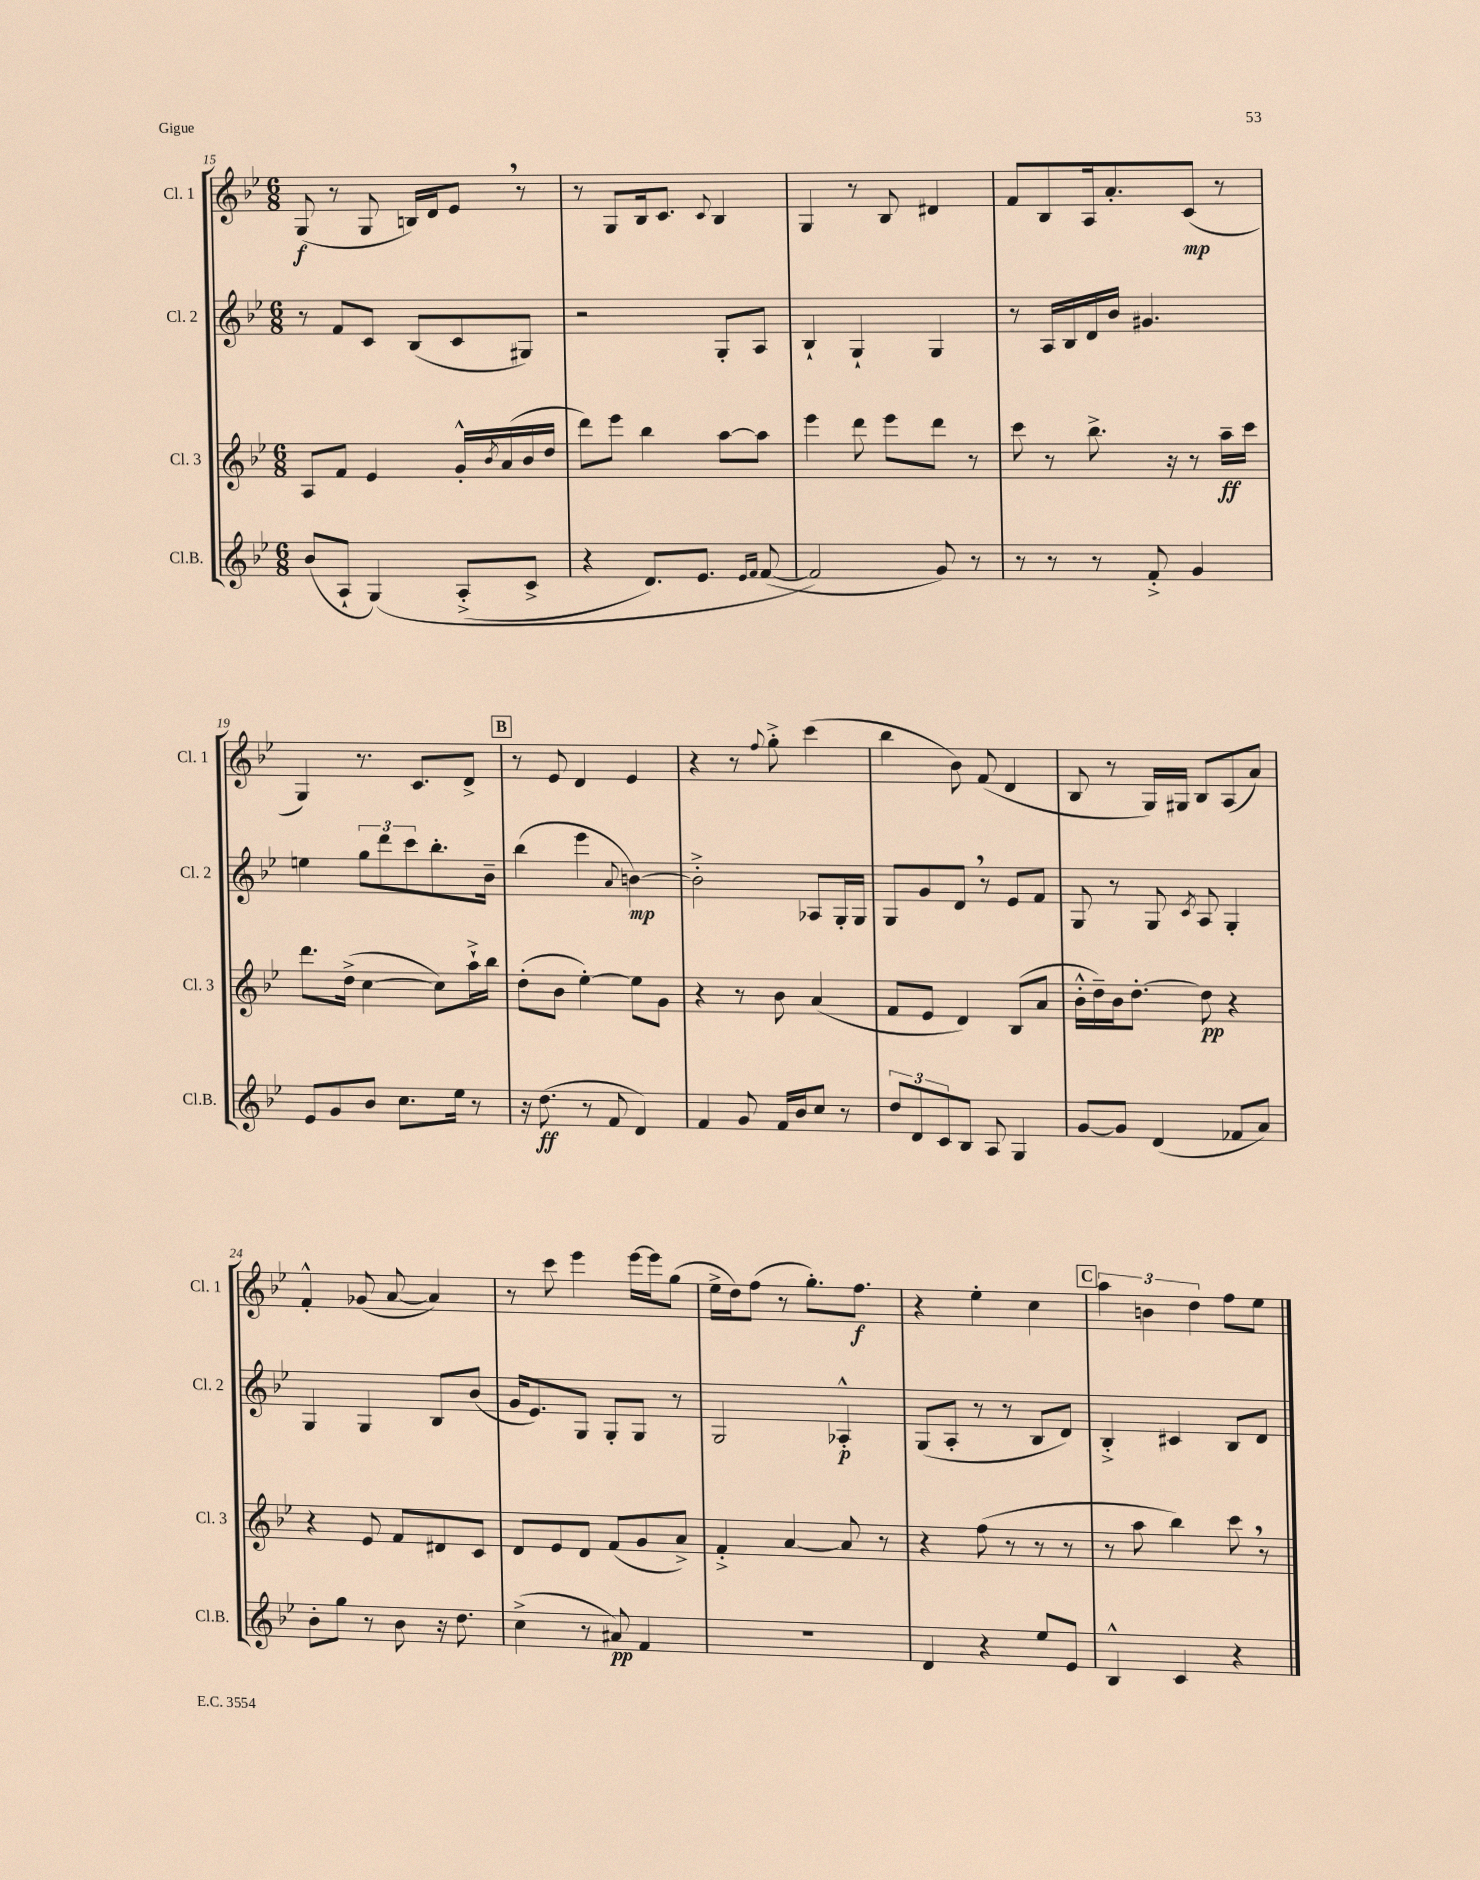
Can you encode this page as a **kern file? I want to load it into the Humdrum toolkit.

**kern	**dynam	**kern	**dynam	**kern	**dynam	**kern	**dynam
*part4	*part4	*part3	*part3	*part2	*part2	*part1	*part1
*staff4	*staff4	*staff3	*staff3	*staff2	*staff2	*staff1	*staff1
*I"Cl.B.	*	*I"Cl. 3	*	*I"Cl. 2	*	*I"Cl. 1	*
*I'Cl.B.	*	*I'Cl. 3	*	*I'Cl. 2	*	*I'Cl. 1	*
*clefG2	*	*clefG2	*	*clefG2	*	*clefG2	*
*k[b-e-]	*	*k[b-e-]	*	*k[b-e-]	*	*k[b-e-]	*
*M6/8	*	*M6/8	*	*M6/8	*	*M6/8	*
=15	=15	=15	=15	=15	=15	=15	=15
(8b-/L	.	8A/L	.	8r	.	(8G/	f
8A`/J	.	8f/J	.	8f/L	.	8r	.
(4G/)	.	4e-/	.	8c/J	.	8G/	.
.	.	.	.	(8B-/L	.	16Bn/LL)	.
.	.	.	.	.	.	16d/J	.
(8A'^/L	.	16g'^^/LL	.	8c/	.	8e-,/J	.
.	.	8qb-/	.	.	.	.	.
.	.	(16a/	.	.	.	.	.
8c^/J	.	16b-/	.	8G#X/J)	.	8r	.
.	.	16dd/JJ	.	.	.	.	.
=16	=16	=16	=16	=16	=16	=16	=16
4r	.	8ddd\L)	.	2r	.	8r	.
.	.	8eee-\J	.	.	.	8G/L	.
8.d/L)	.	4bb-\	.	.	.	16B-/k	.
.	.	.	.	.	.	8.c/J	.
8.e-/J	.	.	.	.	.	.	.
.	.	.	.	.	.	8qqc/	.
.	.	[8aa\L	.	8G'/L	.	4B-/	.
16qqe-/LL	.	.	.	.	.	.	.
16qqf/JJ	.	.	.	.	.	.	.
([8f/	.	8aa\J]	.	8A/J	.	.	.
=17	=17	=17	=17	=17	=17	=17	=17
2f/])	.	4eee-\	.	4B-`/	.	4G/	.
.	.	8ddd\	.	4G`/	.	8r	.
.	.	8eee-\L	.	.	.	8B-/	.
8g/)	.	8ddd\J	.	4G/	.	4d#X/	.
8r	.	8r	.	.	.	.	.
=18	=18	=18	=18	=18	=18	=18	=18
8r	.	8ccc\	.	8r	.	8f/L	.
8r	.	8r	.	16A/LL	.	8B-/	.
.	.	.	.	16B-/	.	.	.
8r	.	8.bb-^\	.	16d/	.	16A/k	.
.	.	.	.	16b-/JJ	.	8.a'/	.
8f'^/	.	.	.	4.g#X/	.	.	.
.	.	16r	.	.	.	.	.
4g/	.	8r	.	.	.	(8c/J	mp
.	.	16aa~\LL	ff	.	.	8r	.
.	.	16ccc\JJ	.	.	.	.	.
!!LO:LB:g=z
=19	=19	=19	=19	=19	=19	=19	=19
8e-/L	.	8.ddd\L	.	4een\	.	4G/)	.
8g/	.	.	.	.	.	.	.
.	.	(16dd^\Jk	.	.	.	.	.
8b-/J	.	[4cc\	.	12gg\L	.	8.r	.
.	.	.	.	12ddd\	.	.	.
8.cc\L	.	.	.	.	.	.	.
.	.	.	.	12ccc\	.	.	.
.	.	.	.	.	.	8.c/L	.
.	.	8cc\L])	.	8.bb-'\	.	.	.
16ee-\Jk	.	.	.	.	.	.	.
8r	.	16aa`^\L	.	.	.	8d^/J	.
.	.	16bb-\JJ	.	16b-~\Jk	.	.	.
!!LO:REH:place=s1:t=B
=20	=20	=20	=20	=20	=20	=20	=20
16r	.	(8dd'\L	.	(4bb-\	.	8r	.
(8.dd\	ff	.	.	.	.	.	.
.	.	8b-\J	.	.	.	8e-/	.
8r	.	[4ee-'\)	.	4eee-\	.	4d/	.
8f/	.	.	.	.	.	.	.
.	.	.	.	8qqa/	.	.	.
4d/)	.	8ee-\L]	.	[4bn\)	mp	4e-/	.
.	.	8g\J	.	.	.	.	.
=21	=21	=21	=21	=21	=21	=21	=21
4f/	.	4r	.	2b'^\]	.	4r	.
8g/	.	8r	.	.	.	8r	.
.	.	.	.	.	.	8qqff/	.
16f/LL	.	8b-\	.	.	.	8gg'^\	.
16b-/J	.	.	.	.	.	.	.
8cc/J	.	(4a/	.	8A-X/L	.	(4ccc\	.
8r	.	.	.	16G'/L	.	.	.
.	.	.	.	16G/JJ	.	.	.
=22	=22	=22	=22	=22	=22	=22	=22
12dd/L	.	8f/L	.	8G/L	.	4bb-\	.
12d/	.	.	.	.	.	.	.
.	.	8e-/J	.	8g/	.	.	.
12c/	.	.	.	.	.	.	.
8B-/J	.	4d/)	.	8d,/J	.	8b-\)	.
8A/	.	.	.	8r	.	(8f/	.
4G/	.	(8B-/L	.	8e-/L	.	4d/	.
.	.	8a/J	.	8f/J	.	.	.
=23	=23	=23	=23	=23	=23	=23	=23
[8g/L	.	16b-'^^\LL	.	8G/	.	8B-/	.
.	.	16dd~\)	.	.	.	.	.
8g/J]	.	16b-\J	.	8r	.	8r	.
.	.	[8.dd'\J	.	.	.	.	.
(4d/	.	.	.	8G/	.	16G/LL)	.
.	.	.	.	.	.	16G#X/JJ	.
.	.	.	.	8qc/	.	.	.
.	.	8dd\]	pp	8A/	.	8B-/L	.
8f-X/L	.	4r	.	4G'/	.	(8A/	.
8a/J)	.	.	.	.	.	8a/J)	.
!!LO:LB:g=z
=24	=24	=24	=24	=24	=24	=24	=24
8b-'\L	.	4r	.	4G/	.	4f'^^/	.
8gg\J	.	.	.	.	.	.	.
8r	.	8e-/	.	4G/	.	(8g-X/	.
8b-\	.	8f/L	.	.	.	[8a/	.
16r	.	8d#X/	.	8B-/L	.	4a/])	.
8.dd\	.	.	.	.	.	.	.
.	.	8c/J	.	(8b-/J	.	.	.
=25	=25	=25	=25	=25	=25	=25	=25
(4cc^\	.	8d/L	.	16g/KL	.	8r	.
.	.	.	.	8.e-/)	.	.	.
.	.	8e-/	.	.	.	8ccc\	.
8r	.	8d/J	.	8G/J	.	4eee-\	.
8a#X/)	pp	(8f/L	.	8G'/L	.	.	.
4f/	.	8g/	.	8G/J	.	[16eee-\LL	.
.	.	.	.	.	.	16eee-\J]	.
.	.	8a^/J)	.	8r	.	(8gg\J	.
=26	=26	=26	=26	=26	=26	=26	=26
2.r	.	4f'^/	.	2G/	.	16ee-^\LL	.
.	.	.	.	.	.	16dd\J)	.
.	.	.	.	.	.	(8ff\J	.
.	.	[4a/	.	.	.	8r	.
.	.	.	.	.	.	8.gg'\L)	.
.	.	8a/]	.	4A-X'^^/	p	.	.
.	.	.	.	.	.	8.ff\J	f
.	.	8r	.	.	.	.	.
=27	=27	=27	=27	=27	=27	=27	=27
4d/	.	4r	.	(8G/L	.	4r	.
.	.	.	.	8A'/J	.	.	.
4r	.	(8ff\	.	8r	.	4ee-'\	.
.	.	8r	.	8r	.	.	.
8ee-/L	.	8r	.	8B-/L	.	4cc\	.
8e-/J	.	8r	.	8d/J)	.	.	.
!!LO:REH:place=s1:t=C
=28	=28	=28	=28	=28	=28	=28	=28
4B-^^/	.	8r	.	4B-'^/	.	6aa\	.
.	.	8aa\	.	.	.	.	.
.	.	.	.	.	.	6bn\	.
4c/	.	4bb-\)	.	4c#X/	.	.	.
.	.	.	.	.	.	6dd\	.
4r	.	8ccc,\	.	8B-/L	.	8ff\L	.
.	.	8r	.	8d/J	.	8ee-\J	.
==	==	==	==	==	==	==	==
*-	*-	*-	*-	*-	*-	*-	*-
